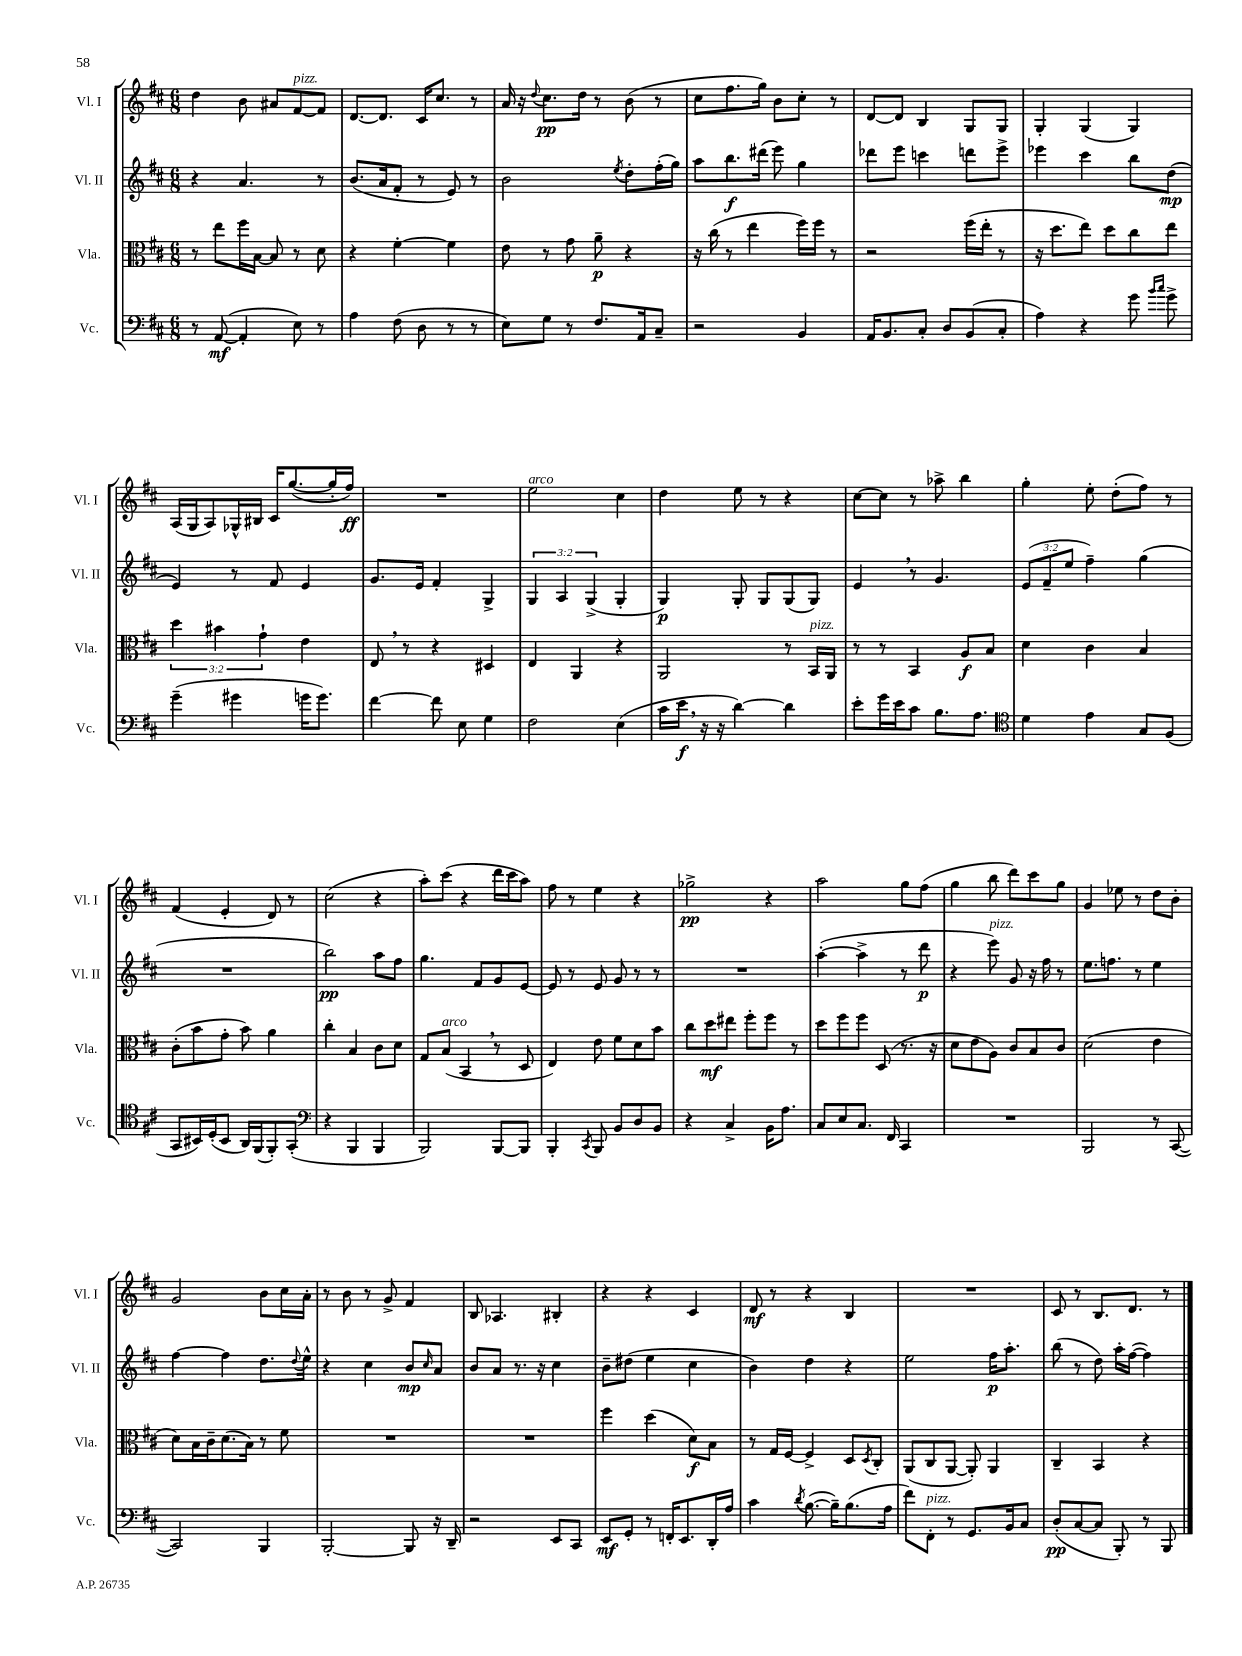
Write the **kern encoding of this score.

**kern	**kern	**kern	**kern
*staff4	*staff3	*staff2	*staff1
*clefF4	*clefC3	*clefG2	*clefG2
*k[f#c#]	*k[f#c#]	*k[f#c#]	*k[f#c#]
*M6/8	*M6/8	*M6/8	*M6/8
8r	8r	4r	4dd
([8AA	8ee	.	.
4AA']	16ff#	4.a	8b
.	[16B	.	.
.	8B]	.	8a#
8E)	8r	.	[8f#
8r	8d	8r	8f#]
=	=	=	=
4A	4r	(8.b	[8.d
.	.	16a	8.d]
(8F#	[4f#'	8f#'	.
8D	.	8r	16c#
.	.	.	8.cc#
8r	4f#]	8e)	.
8r	.	8r	8r
=	=	=	=
8E)	8e	2b	16a
.	.	.	16r
.	.	.	8qqdd
8G	8r	.	8.cc#
8r	8g	.	.
.	.	.	16dd
8.F#	8a~	.	8r
.	.	8qee	.
.	4r	8dd'	(8b
16AA	.	.	.
8C#~	.	(16ff#'	8r
.	.	16gg)	.
=	=	=	=
2r	16r	8aa	8cc#
.	(16cc#	.	.
.	8r	8.bb	8.ff#
.	4ee	.	.
.	.	(16ddd#	16gg)
.	.	8eee)	8b
4BB	16ff#)	4gg	8cc#'
.	16ff#	.	.
.	8r	.	8r
=	=	=	=
16AA	2r	8ddd-	[8d
8.BB	.	.	.
.	.	8eee	8d]
8C#'	.	4ccc	4B
8D	.	.	.
(8BB	(16ff#	8ddd	8G
.	16ee'	.	.
8C#'	8r	8eee^	8G
=	=	=	=
4A)	16r	4eee-	4G'
.	8.dd	.	.
4r	8ee)	4ccc#	(4G
.	8dd	.	.
8g	8cc#	8bb	4G)
16qqb	.	.	.
16qqcc#	.	.	.
8g^	8ee	(8dd	.
=	=	=	=
(4g~	6dd	4e)	(16A
.	.	.	16G
.	.	.	8A)
.	6b#	.	.
4g#	.	8r	16G-^^
.	.	.	16B#
.	6g`	.	.
.	.	8f#	16c#
.	.	.	([8.gg
16g	4e	4e	.
8.g)	.	.	.
.	.	.	16gg']
.	.	.	16ff#)
=	=	=	=
[4f#	8E	8.g	2.r
.	8r	.	.
.	.	16e	.
8f#]	4r	4f#'	.
8E	.	.	.
4G	4D#	4G^	.
=	=	=	=
2F#	4E	6G	2ee
.	.	6A	.
.	4AA	.	.
.	.	(6G^	.
(4E	4r	4G'	4cc#
=	=	=	=
16c#	2AA	4G)	4dd
16e	.	.	.
16r	.	.	.
16r	.	.	.
[4d)	.	8G'	8ee
.	.	8G	8r
4d]	8r	(8G	4r
.	16BB	8G)	.
.	16AA	.	.
=	=	=	=
8e'	8r	4e	[8cc#
16g	8r	.	8cc#]
16e	.	.	.
8c#	4BB	8r	8r
8.B	.	4.g	8aa-^
.	8A	.	4bb
8.A	.	.	.
.	8B	.	.
=	=	=	=
*clefC4	*	*	*
4d	4d	(12e	4gg'
.	.	12f#~	.
.	.	12ee	.
4e	4c#	4ff#~)	8ee'
.	.	.	(8dd'
8G	4B	(4gg	8ff#)
(8F#	.	.	8r
=	=	=	=
8GG	(8c#'	2.r	(4f#
16BB#)	8b	.	.
(16D'	.	.	.
8BB#	8g'	.	4e'
16AA)	8b)	.	.
(16FF#	.	.	.
8FF#')	4a	.	8d)
(8GG'	.	.	8r
=	=	=	=
*clefF4	*	*	*
4r	4cc#'	2bb)	(2cc#
4BBB	4B	.	.
4BBB	8c#	8aa	4r
.	8d	8ff#	.
=	=	=	=
2BBB)	8G	4.gg	8aa')
.	(8B	.	(8ccc#
.	4BB	.	4r
.	.	8f#	.
[8BBB	8r	8g	16ddd
.	.	.	16ccc#
8BBB]	8D	[8e	8aa)
=	=	=	=
4BBB'	4E)	8e]	8ff#
.	.	8r	8r
8qCC#	.	.	.
8BBB	8e	8e	4ee
8BB	8f#	8g	.
8D	8d	8r	4r
8BB	8b	8r	.
=	=	=	=
4r	8cc#	2.r	2gg-^
.	8dd	.	.
4C#^	8ee#	.	.
.	8ff#'	.	.
16BB	8ff#	.	4r
8.A	.	.	.
.	8r	.	.
=	=	=	=
8C#	8dd	([4aa'	2aa
8E	8ff#	.	.
8.C#	8ff#	4aa^]	.
.	(8D	.	.
16FF#	.	.	.
4CC#	8.r	8r	8gg
.	.	8ddd	(8ff#
.	16r	.	.
=	=	=	=
2.r	8d	4r	4gg
.	8e	.	.
.	8A)	8eee)	8bb
.	8c#	8g	8ddd)
.	8B	16r	8ccc#
.	.	16ff#	.
.	8c#	8r	8gg
=	=	=	=
2BBB	(2d	8.ee	4g
.	.	8.ff	.
.	.	.	8ee-
.	.	8r	8r
8r	4e	4ee	8dd
([8CC#	.	.	8b'
=	=	=	=
2CC#])	8d)	[4ff#	2g
.	16B	.	.
.	16c#~	.	.
.	(8.d	4ff#]	.
.	16B)	.	.
4BBB	8r	8.dd	8b
.	8f#	.	16cc#
.	.	8qqdd	.
.	.	16ee^^	16a'
=	=	=	=
[2BBB'	2.r	4r	8r
.	.	.	8b
.	.	4cc#	8r
.	.	.	8g^
8BBB]	.	8b	4f#
.	.	16qqcc#	.
16r	.	8a	.
16DD~	.	.	.
=	=	=	=
2r	2.r	8b	8B
.	.	8a	4.A-
.	.	8.r	.
.	.	16r	.
8EE	.	4cc#	4B#'
8CC#	.	.	.
=	=	=	=
8EE	4ff#	8b~	4r
8GG'	.	(8dd#	.
8r	(4dd	4ee	4r
16FF'	.	.	.
8.EE	.	.	.
.	8d)	4cc#	4c#
16DD'	8B	.	.
16A	.	.	.
=	=	=	=
4c#	8r	4b)	8d
.	16G	.	8r
.	[16F#	.	.
8qd	.	.	.
([8.B	4F#^]	4dd	4r
16B~])	.	.	.
(8.B	8D	4r	4B
.	8qD	.	.
.	8C#'	.	.
16A	.	.	.
=	=	=	=
8f#)	(8AA	2ee	2.r
8FF#'	8C#	.	.
8r	[8AA	.	.
8.GG	8AA'])	.	.
.	4AA	16ff#	.
16BB	.	8.aa'	.
8C#	.	.	.
=	=	=	=
(8D'	4C#~	(8bb	8c#
[8C#	.	8r	8r
8C#]	4BB	8dd)	8.B
8BBB')	.	16aa'	.
.	.	([16ff#	8.d
8r	4r	4ff#])	.
8BBB	.	.	8r
==	==	==	==
*-	*-	*-	*-
